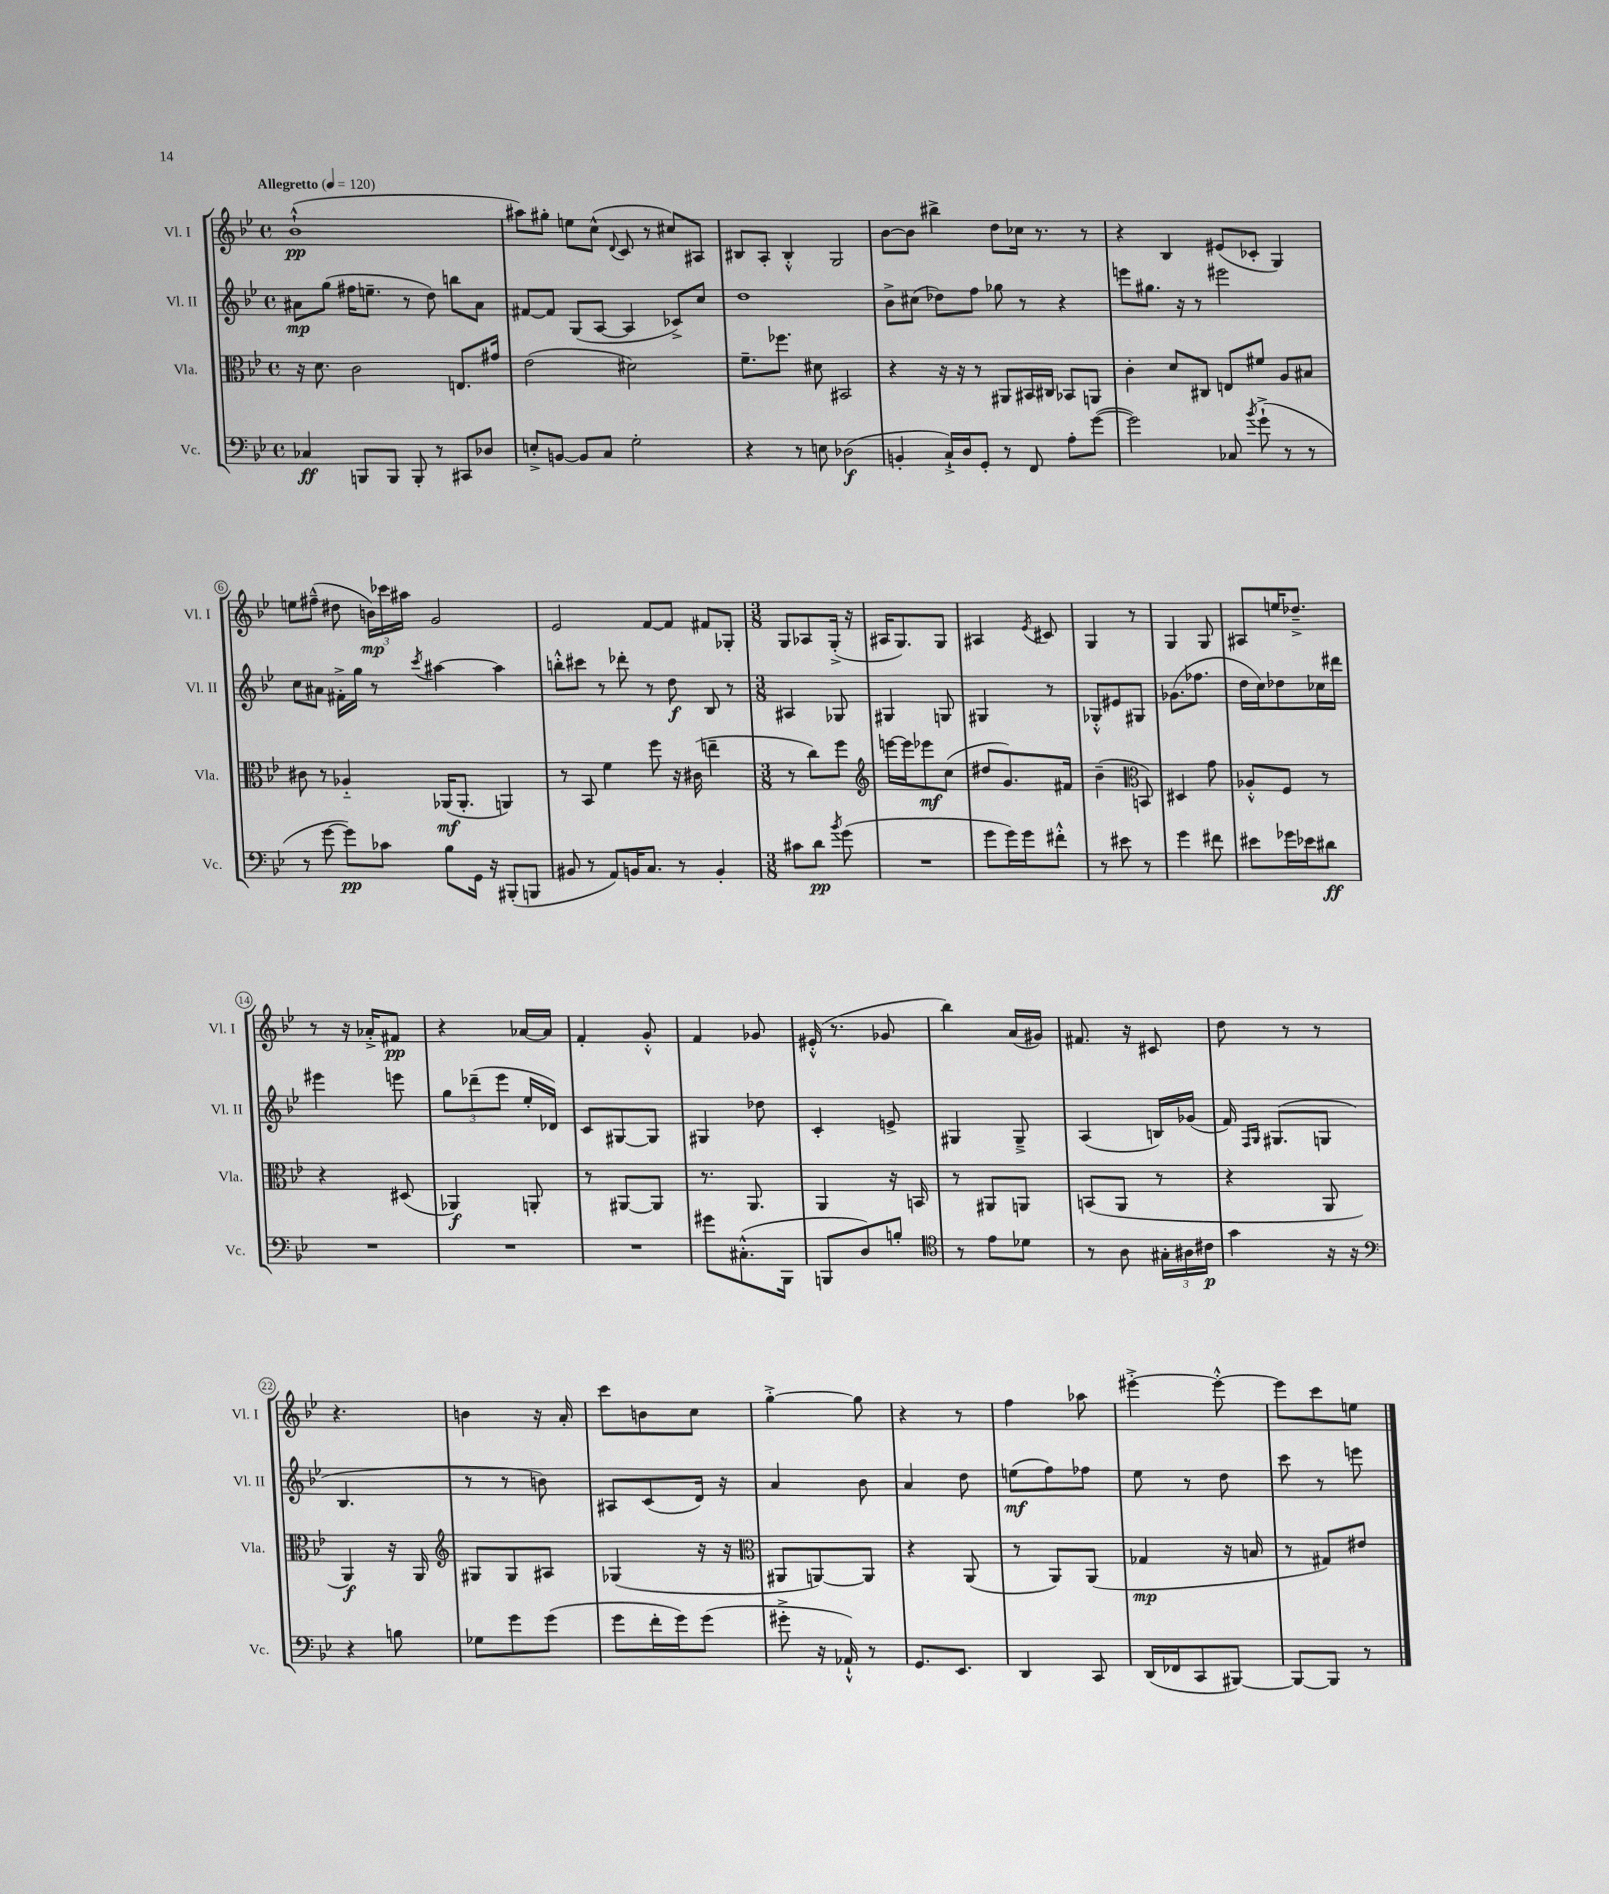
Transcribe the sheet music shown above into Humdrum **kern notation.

**kern	**kern	**kern	**kern
*staff4	*staff3	*staff2	*staff1
*clefF4	*clefC3	*clefG2	*clefG2
*k[b-e-]	*k[b-e-]	*k[b-e-]	*k[b-e-]
*M4/4	*M4/4	*M4/4	*M4/4
*met(c)	*met(c)	*met(c)	*met(c)
*MM120	*MM120	*MM120	*MM120
4C-/	16r	8a#\L	(1b-`^^
.	8.d\	.	.
.	.	(8gg\J	.
8BBB/L	2c\	16ff#\LK	.
.	.	8.ee~\J	.
8BBB/J	.	.	.
8BBB'/	.	8r	.
8r	.	8dd\)	.
8CC#/L	8.E/L	8bb\L	.
8D-/J	.	8a#\J	.
.	16g#/Jk	.	.
=	=	=	=
8E'^/L	(2e-\	[8f#/L	8aa#\L)
[8BB/J	.	8f#/]J	8gg#'\J
8BB/]L	.	(8G/L	8ee\L
8C/J	.	[8A/J	(8cc^^\J
.	.	.	8qqd/
2G'\	2d#\)	4A/]	8c/
.	.	.	8r
.	.	8c-^/L)	8cc#/L)
.	.	8cc/J	8A#/J
=	=	=	=
4r	8.f~\L	1dd	8B#/L
.	.	.	8A'/J
.	8.ff-\J	.	.
8r	.	.	4B#'^^/
8E\	8d#\	.	.
(2D-\	2BB#/	.	2G/
=	=	=	=
4BB'/	4r	8b-^\L	[8b-\L
.	.	(8cc#\J	8b-\]J
16C`^/LL)	16r	8dd-\L)	4bb#^\
16D/J	16r	.	.
8GG'/J	8r	8ff\J	.
8r	8AA#/L	8gg-\	8dd\L
8FF/	16BB#/L	8r	16cc-\Jk
.	16C#/JJ	.	8.r
8A'\L	8BB-/L	4r	.
([8g\J	8AA/J	.	8r
=	=	=	=
2g\])	4c'\	8eee\L	4r
.	.	8.gg#\J	.
.	8d/L	.	4B-/
.	.	16r	.
.	8C#/J	8r	.
8C-/	8E/L	2eee#\	(8e#/L
8qb-/	.	.	.
(8g`^\	8f#/J	.	8c-'/J
8r	8A/L	.	4G/)
8r	8B#/J	.	.
=	=	=	=
8r	8c#\	8cc\L	8ee\L
[8g\	8r	8a#\J	(8ff#~^^\J
8g\]L)	4A-'~/	16f#'^\LL	8dd#\
.	.	16gg\JJ	.
8c-\J	.	8r	24b\LL)
.	.	.	24ccc-\
.	.	.	24aa#\JJ
.	.	8qccc/	.
8B-\L	(16AA-/LK	[4aa#\	2g/
.	8.AA-'/J	.	.
16GG\Jk	.	.	.
16r	.	.	.
(8BBB#'/L	4AA/)	4aa#\]	.
8BBB/J	.	.	.
=	=	=	=
8BB#/	8r	8bb'^^\L	2e-/
8r	8BB-/	8ccc#\J	.
8AA/L)	4f\	8r	.
16BB/K	.	8ddd-'\	.
8.C/J	.	.	.
.	8ff\	8r	[8f/L
8r	16r	8dd\	8f/]J
.	(16c#\	.	.
4BB'/	4ee~\	8B-/	8f#/L
.	.	8r	8G-'/J
=	=	=	=
*M3/8	*M3/8	*M3/8	*M3/8
8c#\L	8r	4A#/	8G/L
8d\J	8cc\L)	.	8A-/
8qb-/	.	.	.
(8g\	8ff\J	8G-/	(16G'^/Jk
.	.	.	16r
=	=	=	=
*	*clefG2	*	*
4.r	[16eee\LL	4G#/	16A#/LK
.	16eee\]J	.	8.G/)
.	8eee-\	.	.
.	(8cc\J	8G/	8G/J
=	=	=	=
8g\L	8dd#/L	4G#/	4A#/
16g\L)	8.g/)	.	.
16g\J	.	.	.
.	.	.	8qe-/
8f#'^^\J	.	8r	8c#/
.	16f#/Jk	.	.
=	=	=	=
8r	(4b-~\	8G-'^^/L	4G/
8e#\	.	8e#/	.
*	*clefC3	*	*
8r	8BB/)	8G#/J	8r
=	=	=	=
4g\	4D#/	(8.g-\L	4G/
.	.	8.ff-\J	.
8f#\	8g\	.	8G/
=	=	=	=
8e#\L	8A-'^^/L	16dd\LL	8A#/L
.	.	16cc\J)	.
16g-\L	8F/J	8dd-\	16ee/K
16e-\J	.	.	8.dd-~^/J
8d#\J	8r	16cc-\L	.
.	.	16ddd#\JJ	.
=	=	=	=
4.r	4r	4eee#\	8r
.	.	.	16r
.	.	.	16a-'^/LK
.	(8D#/	8eee\	8f#/J
=	=	=	=
4.r	4AA-/)	12gg\L	4r
.	.	(12ddd-~\	.
.	.	12eee-\J	.
.	8AA'/	16ee-'/LL	[16a-/LL
.	.	16d-/JJ)	16a-/]JJ
=	=	=	=
4.r	8r	8c/L	4f'/
.	[8AA#/L	[8G#/	.
.	8AA#/]J	8G#/]J	8g'^^/
=	=	=	=
8g#\L	8.r	4G#/	4f/
(8.C#'^^\	.	.	.
.	8.AA/	.	.
.	.	8dd-\	8g-/
16BBB-\Jk	.	.	.
=	=	=	=
8BBB/L	4AA/	4c'/	(16e#'^^/
.	.	.	8.r
8D/)	.	.	.
8B'/J	16r	8e^/	8g-/
.	16BB/	.	.
=	=	=	=
*clefC4	*	*	*
8r	8r	4G#/	4bb-\)
8e-\L	8AA#/L	.	.
8d-\J	8AA/J	8G#~^/	(16a/LL
.	.	.	16g#/JJ)
=	=	=	=
8r	(8BB/L	(4A/	8.f#/
8A\	8AA/J	.	.
.	.	.	16r
24G#'\LL	8r	16B/LL)	8c#/
24A#\	.	.	.
.	.	(16g-/JJ	.
24c#\JJ	.	.	.
=	=	=	=
4g\	4r	16f/)	8dd\
.	.	16qqF/LL	.
.	.	16qqG/JJ	.
.	.	(8.G#/L	.
.	.	.	8r
16r	8AA/	8G/J	8r
16r	.	.	.
=	=	=	=
*clefF4	*	*	*
4r	4AA/)	4.B-/	4.r
8B\	16r	.	.
.	16AA/	.	.
=	=	=	=
*	*clefG2	*	*
8G-\L	8G#/L	8r	4b\
8g\	8G#/	8r	.
(8g\J	8A#/J	8b\)	16r
.	.	.	16a'/
=	=	=	=
8g\L	(4G-/	8A#/L	8ccc\L
16f'\L	.	(8c/	8b\
16g\J)	.	.	.
(8g\J	16r	16d/Jk)	8cc\J
.	16r	16r	.
=	=	=	=
*	*clefC3	*	*
8g#'^\	8AA#/L	4a/	[4gg'^\
16r	[8AA/)	.	.
16AA-`^^/)	.	.	.
8r	8AA/]J	8b-\	8gg\]
=	=	=	=
8.GG/L	4r	4a/	4r
8.EE-/J	.	.	.
.	(8AA/	8dd\	8r
=	=	=	=
4DD/	8r	(8ee\L	4ff\
.	8AA/L)	8ff\)	.
8CC/	(8AA/J	8ff-\J	8aa-\
=	=	=	=
(16DD/LL	4G-/	8ee-\	[4eee#'^\
16FF-/J	.	.	.
8CC/	.	8r	.
[8BBB#/J)	16r	8dd\	8eee#'^^\_
.	16B/	.	.
=	=	=	=
8BBB#/_L	8r	8ccc\	8eee#\]L
8BBB#/]J	8G#/L)	8r	8ccc\
8r	8e#/J	8eee\	8ee\J
==	==	==	==
*-	*-	*-	*-
